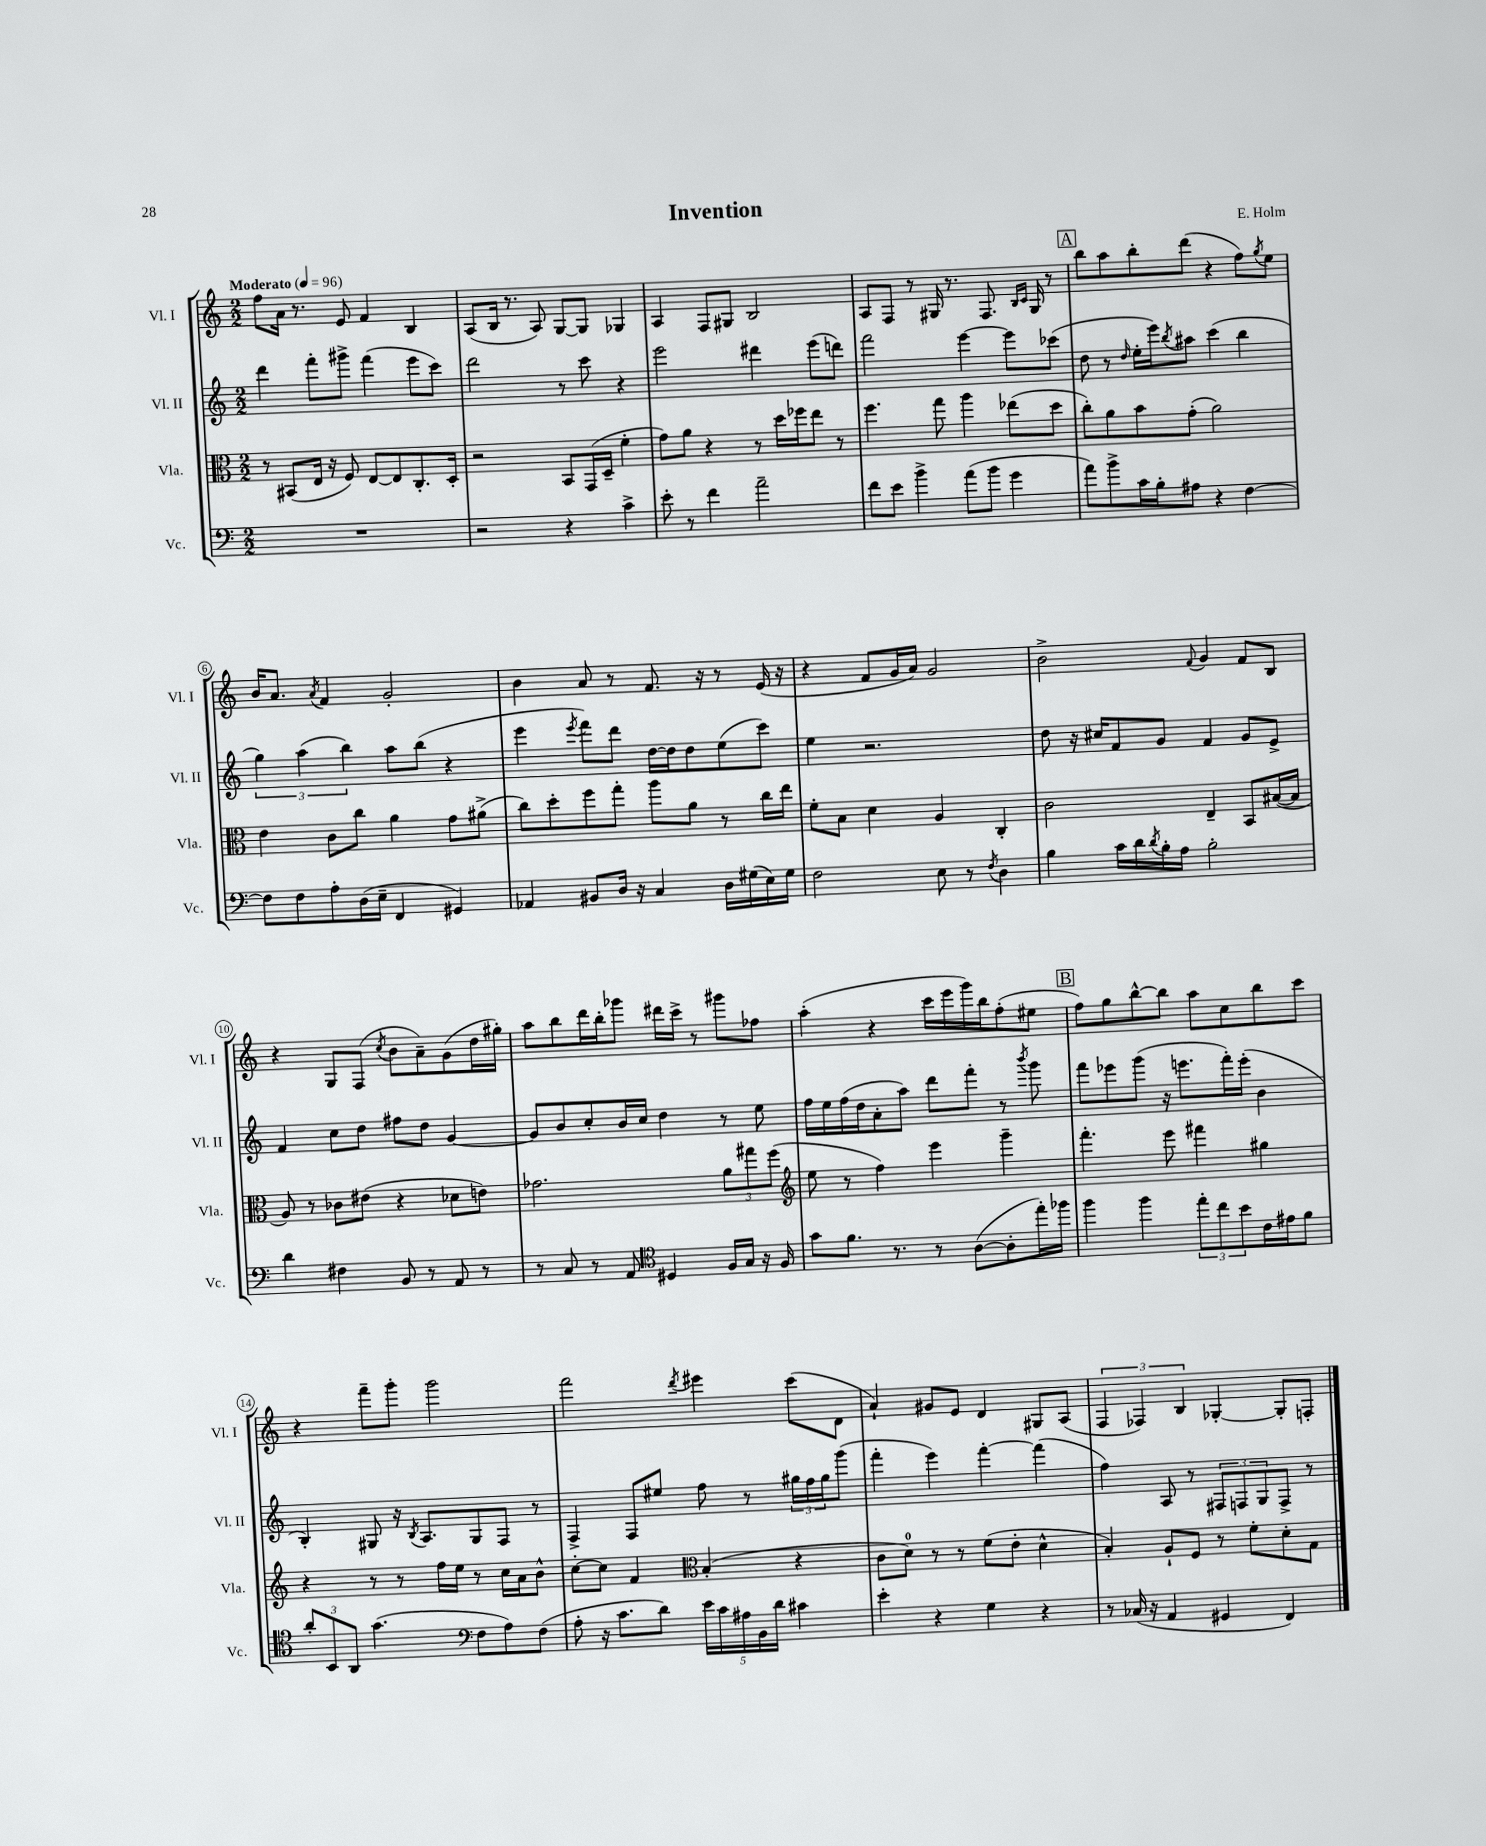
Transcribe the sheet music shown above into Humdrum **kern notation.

**kern	**kern	**kern	**kern
*staff4	*staff3	*staff2	*staff1
*clefF4	*clefC3	*clefG2	*clefG2
*k[]	*k[]	*k[]	*k[]
*M2/2	*M2/2	*M2/2	*M2/2
*MM96	*MM96	*MM96	*MM96
1r	8r	4ddd	8ff
.	(8BB#	.	16a
.	.	.	8.r
.	16E	8fff'	.
.	16r	.	.
.	8F)	8ggg#^	8e
.	[8E	(4fff	4f
.	8E]	.	.
.	8.C'	8eee	4B
.	.	8ccc)	.
.	16D'	.	.
=	=	=	=
2r	2r	2ddd	(8A
.	.	.	16B
.	.	.	8.r
.	.	.	8A)
4r	8BB	8r	[8G
.	(16GG	8ccc	8G]
.	16D~	.	.
4c^	4f'	4r	4G-
=	=	=	=
8e'	8g)	2eee	4A
8r	8a	.	.
4f	4r	.	8F
.	.	.	8G#
2a~	8r	4ddd#	2B
.	16dd	.	.
.	16ff-	.	.
.	8ee	(8eee	.
.	8r	8ddd)	.
=	=	=	=
8f	4.ff	2fff	8A
8e	.	.	8F
4b^	.	.	8r
.	8gg	.	16G#
.	.	.	8.r
(8a	4aa	[4eee	.
8b	.	.	8.F
4g	(8ee-	8eee]	.
.	.	.	16qqB
.	.	.	16qqc
.	.	.	16G#
.	8dd	(8ccc-	8r
=	=	=	=
8a)	8cc')	8dd	8bb
8b^	8a	8r	8aa
.	.	16qqdd	.
16c	8b	16ee'	8bb'
16B'	.	16eee)	.
.	.	8qbb	.
8A#	(8g'	8aa#	(8ddd
4r	2a)	(4ccc	4r
[4F	.	4bb	8ff)
.	.	.	8qgg
.	.	.	8ee
=	=	=	=
8F]	4e	6gg)	16b
.	.	.	8.a
8F	.	.	.
.	.	(6aa	.
.	.	.	8qa
8A'	8c	.	4f
.	.	6bb)	.
(16D	8cc	.	.
16E~	.	.	.
4FF	4a	8aa	2g'
.	.	(8bb	.
4GG#)	8g	4r	.
.	(8a#^	.	.
=	=	=	=
4AA-	8cc)	4eee	4b
.	8dd'	.	.
.	.	8qeee	.
8BB#	8ff	8fff)	8a
16D	8gg'	8ddd	8r
16r	.	.	.
4C	8aa	[16dd	8.f
.	.	16dd]	.
.	8a	8dd	.
.	.	.	16r
16D	8r	(8ee	8r
(16G#	.	.	.
16E)	16cc	8ccc)	(16e
16G#	16ee	.	16r
=	=	=	=
2F	8f'	4ee	4r
.	8B	.	.
.	4d	2.r	8f
.	.	.	16g
.	.	.	16a)
8E	4A	.	2g
8r	.	.	.
8qF	.	.	.
4D	4C'	.	.
=	=	=	=
4B	2c	8dd	2b^
.	.	16r	.
.	.	16cc#	.
16c	.	8f	.
16d	.	.	.
8qd	.	.	.
16B'	.	8g	.
16A	.	.	.
.	.	.	8qqf
2B'	4E~	4f	4g
.	8BB	8g	8f
.	([16B#	8e^	8B
.	16B#]	.	.
=	=	=	=
4d	8A)	4f	4r
.	8r	.	.
4F#	8c-	8cc	8G
.	(8e#	8dd	(8F
.	.	.	8qcc
8BB	4r	8ff#	8b
8r	.	8dd	8a~)
8AA	8d-	[4g	(8g
8r	8e)	.	16dd
.	.	.	16gg#')
=	=	=	=
8r	2.g-	8g]	8aa
8C	.	8b	8bb
8r	.	8cc'	16ddd
.	.	.	16bb'
8AA	.	16b	8ggg-
.	.	16cc	.
*clefC4	*	*	*
4D#	.	4dd	16ddd#
.	.	.	16ccc^
.	.	.	8r
16F	12a	8r	8ggg#
16G	.	.	.
.	12gg#	.	.
16r	.	8ee	8ff-
.	(12ff	.	.
16F	.	.	.
=	=	=	=
*	*clefG2	*	*
8g	8ee	16ff	(4aa'
.	.	16ee	.
8.f	8r	(16ff	.
.	.	16dd	.
.	4ff)	8a'	4r
8.r	.	.	.
.	.	8aa)	.
8r	4eee	8ddd	16ccc
.	.	.	16eee
([8A	.	8fff'	16ggg)
.	.	.	16bb
8A']	4ggg~	8r	(8ff'
.	.	8qbbb	.
16ee')	.	8ggg	8ee#
16ff-	.	.	.
=	=	=	=
4ff	4.fff'	8fff	8ff)
.	.	8eee-	8gg
4ff	.	(8ggg	[8bb^^
.	8eee	16r	8bb]
.	.	8.eee	.
12ee'	4fff#	.	8aa
12cc	.	.	.
.	.	16fff')	8cc
12b	.	.	.
.	.	(16eee'	.
16c	4gg#	4b	8bb
16e#	.	.	.
8f	.	.	8ccc
=	=	=	=
12a'	4r	4B')	4r
12BB	.	.	.
12AA	.	.	.
(4.g	8r	8G#	8fff~
.	8r	16r	8ggg'
.	.	8qB	.
.	.	8.A	.
.	16ff	.	2ggg
.	16ee	.	.
*clefF4	*	*	*
8F	8r	8G#	.
8A)	16cc	8F	.
.	16a	.	.
(8F	8b^^	8r	.
=	=	=	=
8A'	[8cc'	4F^	2fff
16r	8cc]	.	.
8.c	.	.	.
.	4f	8F	.
8d)	.	8ee#	.
*	*clefC3	*	*
.	.	.	8qddd
20e	(4B'	8ff	4eee#
20c	.	.	.
20A#	.	.	.
.	.	8r	.
20BB	.	.	.
20d	.	.	.
4c#	4r	24gg#	(8ccc
.	.	24ff	.
.	.	24gg#	.
.	.	(8ggg	8d
=	=	=	=
4e'	8c	4fff'	4a`)
.	8d)	.	.
4r	8r	4eee)	8g#
.	8r	.	8e
4G	(8f	[4fff'	4d
.	8e'	.	.
4r	4d^^	(4fff]	8G#
.	.	.	(8A
=	=	=	=
8r	4B')	4ff)	6F
(16C-	.	.	.
.	.	.	6F-)
16r	.	.	.
4AA	8A`	8A	.
.	.	.	6B
.	8F	8r	.
4GG#	8r	12F#	[4G-'
.	.	12F	.
.	8f'	.	.
.	.	12G	.
4FF)	8d'	8F^	8G-']
.	8G	8r	8F'
==	==	==	==
*-	*-	*-	*-
